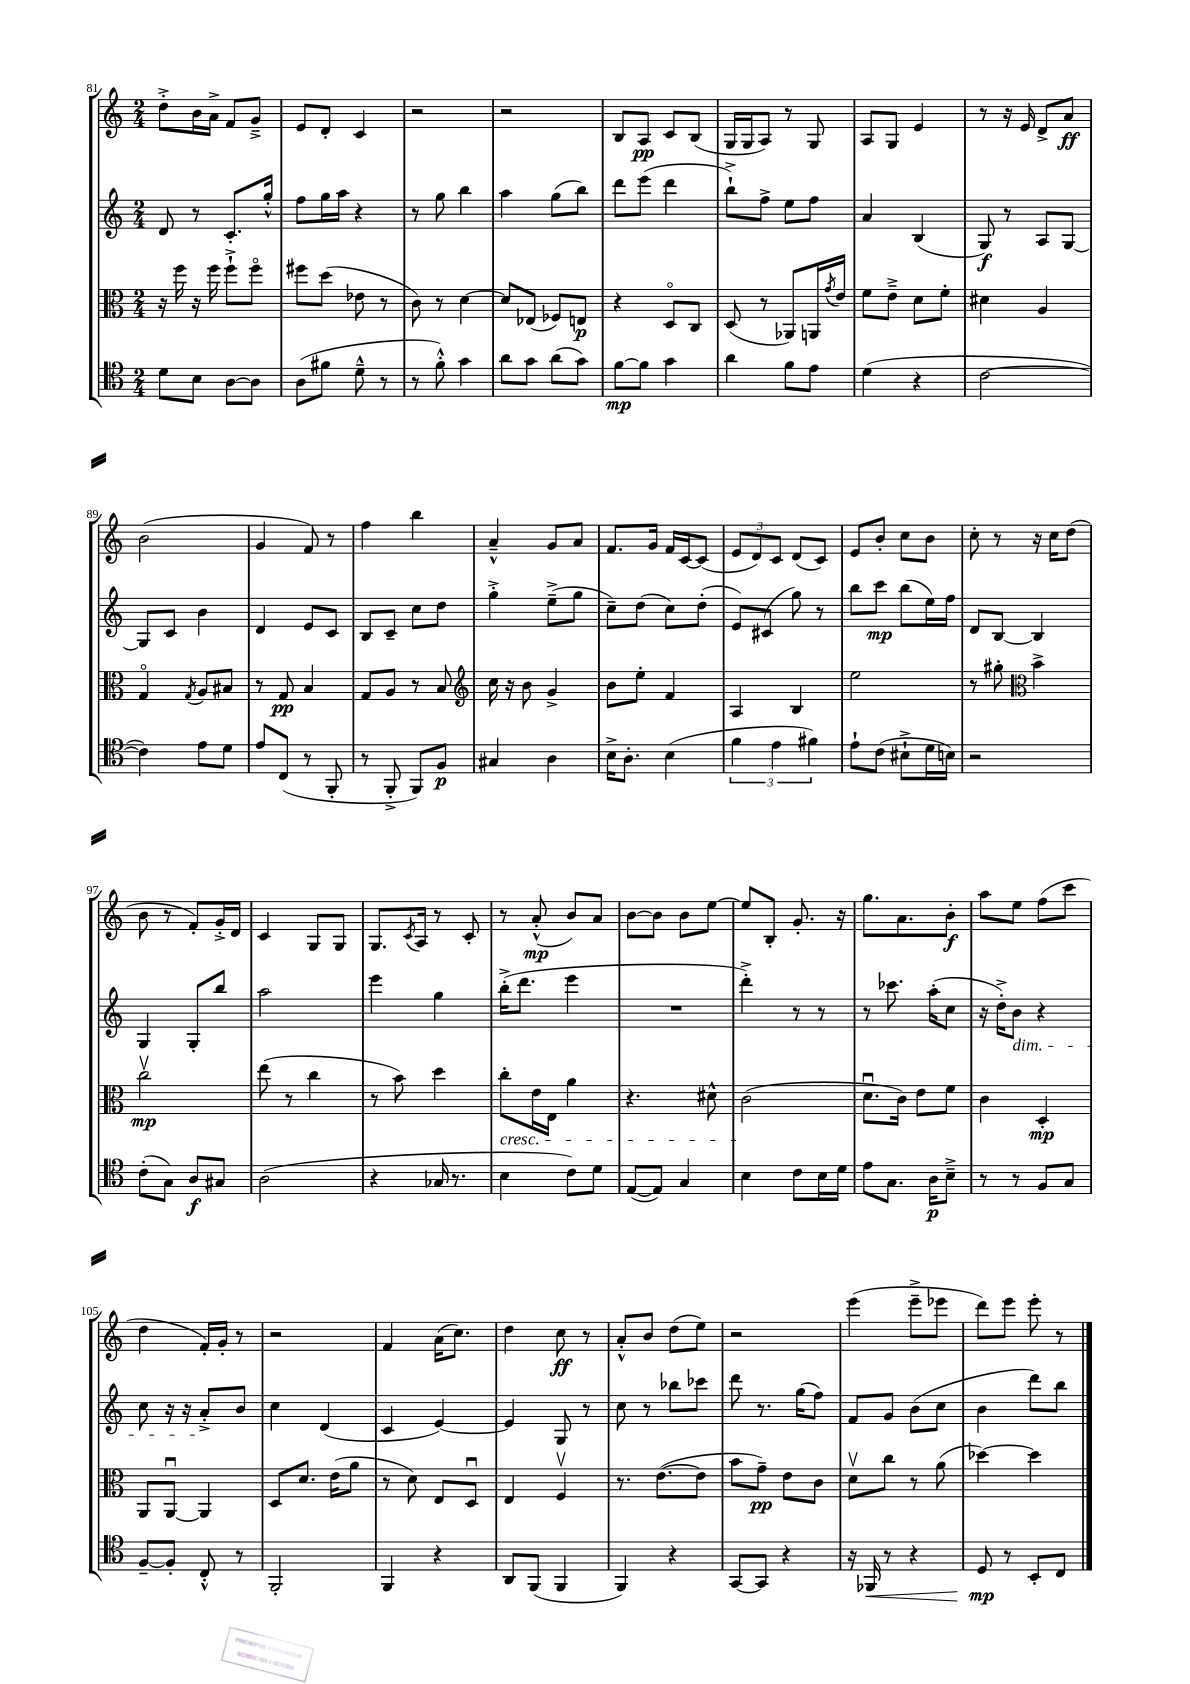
<<
\new StaffGroup <<
\new Staff = "s0" {
    \clef treble \key c \major \numericTimeSignature \time 2/4
    d''8-.-> b'16 a'16-> f'8 g'8---> |
    e'8 d'8-. c'4 |
    r2 |
    r2 |
    b8 a8\pp c'8 b8( |
    g16 g16 a8) r8 g8 |
    a8 g8 e'4 |
    r8 r16 e'16 d'8-> a'8\ff |
    b'2( |
    g'4 f'8) r8 |
    f''4 b''4 |
    a'4---^ g'8 a'8 |
    f'8. g'16 f'16 c'16~ c'8( |
    \tuplet 3/2 { e'8 d'8) c'8 } d'8( c'8) |
    e'8 b'8-. c''8 b'8 |
    c''8-. r8 r16 c''16 d''8( |
    b'8 r8 f'8-.) g'16-.-> d'16 |
    c'4 g8 g8 |
    g8. \acciaccatura { c'8 } a16 r8 c'8-. |
    r8 a'8-.-^\mp( b'8) a'8 |
    b'8~ b'8 b'8 e''8~ |
    e''8 b8-. g'8.-. r16 |
    g''8. a'8. b'8-.\f |
    a''8 e''8 f''8( c'''8 |
    d''4 f'16-.) g'16-. r8 |
    r2 |
    f'4 a'16( c''8.) |
    d''4 c''8\ff r8 |
    a'8-.-^ b'8 d''8( e''8) |
    r2 |
    e'''4( e'''8---> ees'''8 |
    d'''8) e'''8 e'''8-. r8 \bar "|." |
}
\new Staff = "s1" {
    \clef treble \key c \major \numericTimeSignature \time 2/4
    d'8 r8 c'8.-. g''16-.-^ |
    f''8 g''16 a''16 r4 |
    r8 g''8 b''4 |
    a''4 g''8( b''8) |
    d'''8 e'''8( d'''4 |
    b''8-!->) f''8-> e''8 f''8 |
    a'4 b4( |
    g8\f) r8 a8 g8~ |
    g8 c'8 b'4 |
    d'4 e'8 c'8 |
    b8 c'8-- c''8 d''8 |
    g''4-.-> e''8--->( g''8 |
    c''8--) d''8( c''8) d''8-.( |
    e'8) cis'8( g''8) r8 |
    b''8 c'''8\mp b''8( e''16) f''16 |
    d'8 b8~ b4 |
    g4 g8-. b''8 |
    a''2 |
    e'''4 g''4 |
    b''16-.->( d'''8. e'''4 |
    R2 |
    d'''4-.->) r8 r8 |
    r8 ces'''8. a''16-.( c''8 |
    r16 d''16-.->) b'8\dim r4 |
    c''8 r16 r16 a'8-.->\! b'8 |
    c''4 d'4( |
    c'4 e'4~) |
    e'4 g8 r8 |
    c''8 r8 bes''8 ces'''8 |
    d'''8 r8. g''16( f''8) |
    f'8 g'8 b'8( c''8 |
    b'4 d'''8) b''8 \bar "|." |
}
\new Staff = "s2" {
    \clef alto \key c \major \numericTimeSignature \time 2/4
    r16 f''16 r16 f''16 f''8-!-> f''8\flageolet |
    fis''8 d''8( ees'8 r8 |
    c'8) r8 d'4~ |
    d'8 ees8( fes8) e8\p |
    r4 d8\flageolet c8 |
    d8( r8 aes,8) a,16 \acciaccatura { g'8 } e'16 |
    f'8 e'8---> d'8 f'8-. |
    dis'4 a4 |
    g4\flageolet \acciaccatura { g8 } a8 bis8 |
    r8 g8\pp b4 |
    g8 a8 r8 b8 |
    \clef treble c''16 r16 b'8 g'4-> |
    b'8 e''8-. f'4 |
    a4 b4 |
    e''2 |
    r8 gis''8-. \clef alto b'4-> |
    c''2\upbow\mp |
    e''8( r8 c''4 |
    r8 b'8) d''4 |
    c''8-.\cresc e'16 e16 a'4 |
    r4. dis'8-^ |
    c'2\!( |
    d'8.\downbow c'16) e'8 f'8 |
    c'4 d4-.\mp |
    a,8 a,8~\downbow a,4 |
    d8 d'8. e'16( a'8 |
    r8 d'8) e8 d8\downbow |
    e4 f4\upbow |
    r8. e'8.~( e'8 |
    b'8 g'8--\pp) e'8 c'8 |
    d'8\upbow c''8 r8 a'8( |
    des''4~) des''4 \bar "|." |
}
\new Staff = "s3" {
    \clef tenor \key c \major \numericTimeSignature \time 2/4
    d'8 b8 a8~ a8 |
    a8( fis'8 d'8---^ r8 |
    r8 f'8-.-^) g'4 |
    a'8 g'8 a'8( g'8) |
    f'8~\mp f'8 g'4 |
    a'4 f'8 e'8 |
    d'4( r4 |
    c'2~ |
    c'4) e'8 d'8 |
    e'8 c8( r8 f,8-. |
    r8 f,8-.-> f,8) f8\p |
    gis4 a4 |
    b16-> a8.-. b4( |
    \tuplet 3/2 { f'4 e'4 fis'4) } |
    e'8-! c'8( bis8-!-> d'16 b16) |
    r2 |
    c'8-.( g8) a8\f gis8 |
    a2( |
    r4 ges16 r8. |
    b4 c'8) d'8 |
    e8~( e8) g4 |
    b4 c'8 b16 d'16 |
    e'8 g8. a16\p b8---> |
    r8 r8 f8 g8 |
    f8~-- f8-. c8-.-^ r8 |
    f,2-. |
    f,4 r4 |
    a,8 f,8( f,4 |
    f,4) r4 |
    g,8~ g,8 r4 |
    r16 fes,16\< r8 r4 |
    d8\mp\! r8 b,8-. c8 \bar "|." |
}
>>
>>
\layout { \context { \Score currentBarNumber = #81 } }
